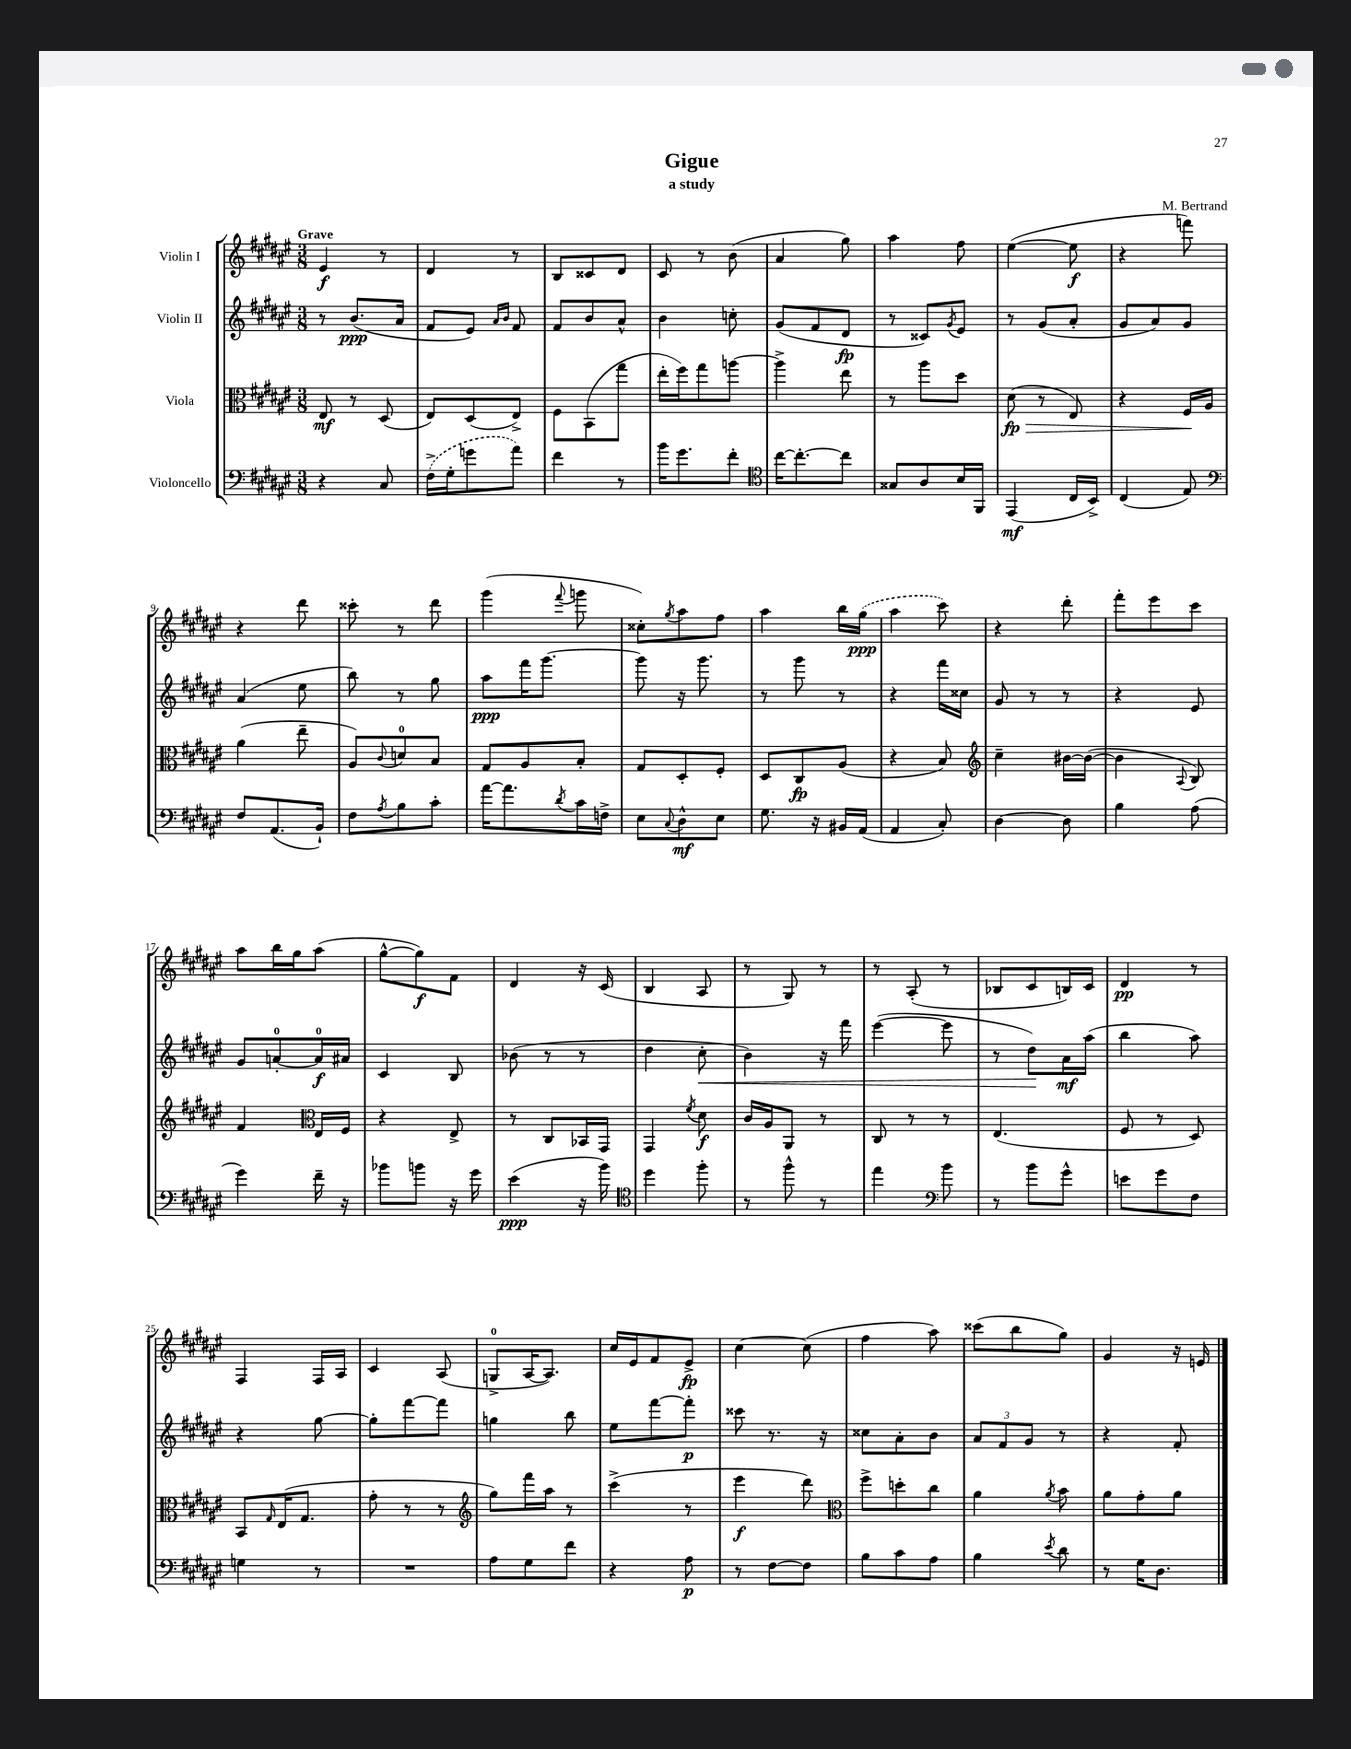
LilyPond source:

\header { title = "Gigue" composer = "M. Bertrand" subtitle = "a study" }
<<
\new StaffGroup <<
\new Staff = "s0" \with { instrumentName = "Violin I" } {
    \clef treble \key fis \major \numericTimeSignature \time 3/8 \tempo "Grave"
    eis'4\f r8 |
    dis'4 r8 |
    b8 cisis'8 dis'8 |
    cis'8 r8 b'8( |
    ais'4 gis''8) |
    ais''4 fis''8 |
    eis''4~( eis''8\f |
    r4 f'''8) |
    r4 dis'''8 |
    cisis'''8-. r8 dis'''8 |
    gis'''4( \appoggiatura { fis'''8 } g'''8 |
    cisis''8-.) \acciaccatura { gis''8 } ais''8 fis''8 |
    ais''4 b''16 \once \slurDashed gis''16\ppp( |
    ais''4 cis'''8) |
    r4 dis'''8-. |
    fis'''8-. eis'''8 cis'''8 |
    ais''8 b''16 gis''16 ais''8( |
    gis''8~-^ gis''8\f) fis'8 |
    dis'4 r16 cis'16( |
    b4 ais8 |
    r8 gis8) r8 |
    r8 ais8-.( r8 |
    bes8 cis'8 b16) cis'16 |
    dis'4\pp r8 |
    fis4 fis16 ais16 |
    cis'4 ais8( |
    g8-0-> ais16~ ais8.) |
    cis''16 eis'16 fis'8 eis'8->\fp |
    cis''4~ cis''8( |
    fis''4 ais''8) |
    cisis'''8( b''8 gis''8) |
    gis'4 r16 e'16 \bar "|." |
}
\new Staff = "s1" \with { instrumentName = "Violin II" } {
    \clef treble \key fis \major \numericTimeSignature \time 3/8
    r8 b'8.\ppp( ais'16 |
    fis'8 eis'8) \grace { ais'16 b'16 } fis'8 |
    fis'8 b'8 ais'8-^ |
    b'4 c''8-. |
    gis'8( fis'8 dis'8\fp |
    r8 cisis'8) \acciaccatura { gis'8 } eis'8 |
    r8 gis'8( ais'8-. |
    gis'8 ais'8) gis'8 |
    ais'4( eis''8 |
    b''8) r8 gis''8 |
    ais''8\ppp fis'''16 gis'''8.~ |
    gis'''8 r16 gis'''8. |
    r8 gis'''8 r8 |
    r4 fis'''16 cisis''16 |
    gis'8 r8 r8 |
    r4 eis'8 |
    gis'8 a'8-0~-. a'16-0\f ais'16 |
    cis'4 b8 |
    bes'8( r8 r8 |
    dis''4 cis''8-.\< |
    b'4) r16 fis'''16 |
    eis'''4~( eis'''8 |
    r8 dis''8\!) ais'16\mf ais''16( |
    b''4 ais''8) |
    r4 gis''8~ |
    gis''8-. fis'''8~ fis'''8 |
    g''4 b''8 |
    eis''8 fis'''8~ fis'''8-.\p |
    cisis'''8 r8. r16 |
    cisis''8 ais'8-. b'8 |
    \tuplet 3/2 { ais'8 fis'8 gis'8 } r8 |
    r4 fis'8-. \bar "|." |
}
\new Staff = "s2" \with { instrumentName = "Viola" } {
    \clef alto \key fis \major \numericTimeSignature \time 3/8
    eis8\mf r8 dis8( |
    eis8) dis8( eis8->) |
    fis8 b,8( gis''8 |
    eis''16-. fis''16) gis''8 a''8~ |
    a''4-> eis''8 |
    r8 ais''8 dis''8 |
    dis'8\fp\>( r8 eis8) |
    r4 fis16\! ais16 |
    ais'4( eis''8-- |
    ais8) \appoggiatura { cis'8 } d'8-0 b8 |
    gis8 ais8 b8-. |
    gis8 dis8-. fis8-. |
    dis8 cis8\fp ais8( |
    r4 b8) |
    \clef treble cis''4-- bis'16~ bis'16~( |
    bis'4 \appoggiatura { ais8 } b8) |
    fis'4 \clef alto eis16 fis16 |
    r4 eis8-> |
    r8 cis8 bes,16 gis,16 |
    gis,4 \acciaccatura { fis'8 } dis'8\f |
    cis'16 ais16 ais,8 r8 |
    cis8 r8 r8 |
    eis4.( |
    fis8 r8 dis8) |
    b,8 \grace { gis16 } eis16( gis8. |
    gis'8-. r8 r8 |
    \clef treble gis''8) fis'''16 ais''16 r8 |
    cis'''4->( r8 |
    eis'''4\f dis'''8) |
    \clef alto fis''8-> d''8-. cis''8 |
    ais'4 \acciaccatura { ais'8 } b'8 |
    ais'8 gis'8-. ais'8 \bar "|." |
}
\new Staff = "s3" \with { instrumentName = "Violoncello" } {
    \clef bass \key fis \major \numericTimeSignature \time 3/8
    r4 cis8 |
    \once \slurDashed fis16->( gis16-. g'8 ais'8) |
    fis'4 r8 |
    b'16 gis'8. fis'8-. |
    \clef tenor cis''16~ cis''8.~-. cis''8 |
    gisis8 ais8 b16 fis,16 |
    eis,4\mf( cis16 b,16->) |
    cis4( eis8) |
    \clef bass fis8 ais,8.( b,16-!) |
    fis8 \acciaccatura { ais8 } b8 cis'8-. |
    ais'16~ ais'8. \acciaccatura { dis'8 } cis'16 f16-> |
    eis8 \appoggiatura { cis8 } dis8-^\mf eis8 |
    gis8. r16 bis,16 ais,16( |
    ais,4 cis8-.) |
    dis4~ dis8 |
    b4 ais8( |
    gis'4) fis'16-- r16 |
    bes'8 b'8 r16 gis'16 |
    eis'4\ppp( r16 b'16) |
    \clef tenor dis''4 fis''8-. |
    r8 fis''8-^ r8 |
    eis''4 \clef bass b'8 |
    r8 b'8 gis'8-^ |
    e'8 gis'8 fis8 |
    g4 r8 |
    R4. |
    ais8 gis8 fis'8 |
    r4 ais8\p |
    r8 fis8~ fis8 |
    b8 cis'8 ais8 |
    b4 \acciaccatura { eis'8 } dis'8 |
    r8 gis16 dis8. \bar "|." |
}
>>
>>
